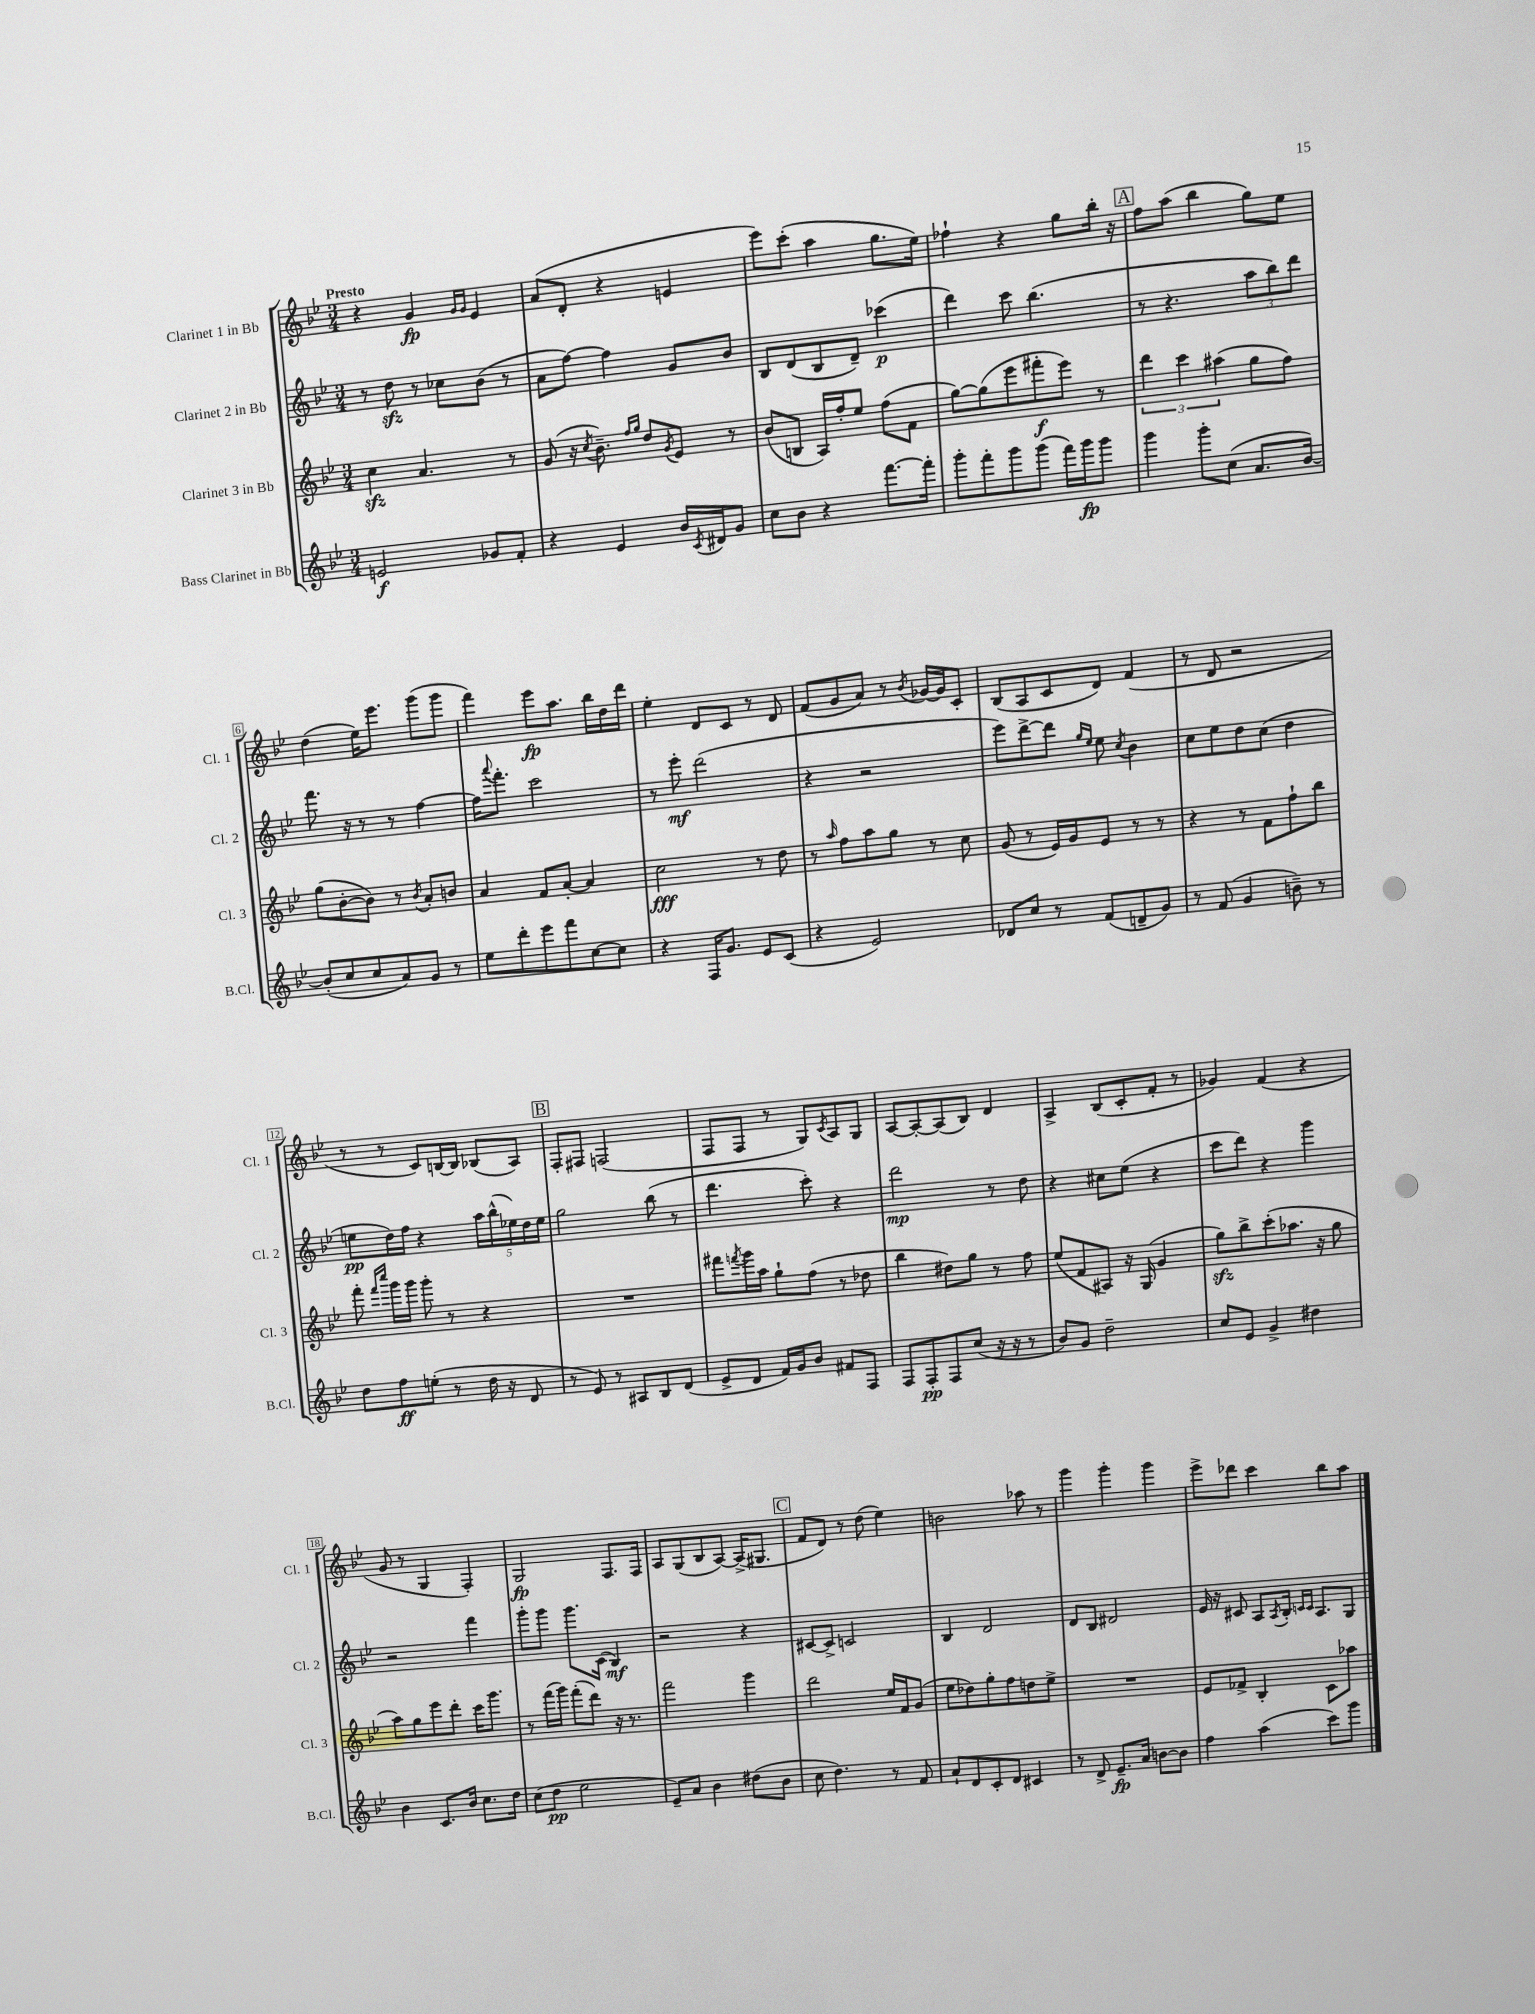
<<
\new StaffGroup <<
\new Staff = "s0" \with { instrumentName = "Clarinet 1 in Bb" shortInstrumentName = "Cl. 1" } {
    \clef treble \key bes \major \numericTimeSignature \time 3/4 \tempo "Presto"
    r4 g'4\fp \grace { g'16 g'16 } ees'4 |
    a'8( d'8-. r4 e'4 |
    ees'''8) c'''8-.( a''4 g''8. ees''16) |
    fes''4-! r4 g''8 bes''16-. r16 |
    \mark \markup { \box "A" } f''8 a''8( bes''4 g''8) ees''8 |
    d''4( ees''16) ees'''8. g'''8( g'''8 |
    f'''4) ees'''8\fp a''8. bes''16 d''16 d'''16 |
    ees''4-. d'8 c'8 r8 d'8 |
    f'8( g'8 a'8) r8 \acciaccatura { bes'8 } ges'16~ ges'16 c'8-. |
    bes8( a8 c'8 d'8) f'4( |
    r8 d'8 r2 |
    r8 r8 c'8) b16~ b16 bes8( a8) |
    \mark \markup { \box "B" } f8-. fis8 f2( |
    f8 f8 r8 g8) \acciaccatura { c'8 } a8 g8 |
    a8~ a8~-. a8( bes8) d'4 |
    a4-> bes8( c'8-. f'8-. r8 |
    ges'4) f'4( r4 |
    g'8 r8 g4 f4-.) |
    g2\fp f8. f16 |
    a8 g8( bes8 a8~) a16->( gis8. |
    \mark \markup { \box "C" } f'8 d'8) r8 d''8( ees''4) |
    b'2 aes''8 r8 |
    g'''4 g'''4-. g'''4 |
    ees'''8-> des'''8 c'''4 bes''8 a''8 \bar "|." |
}
\new Staff = "s1" \with { instrumentName = "Clarinet 2 in Bb" shortInstrumentName = "Cl. 2" } {
    \clef treble \key bes \major \numericTimeSignature \time 3/4
    r8 d''8\sfz r8 ces''8 bes'8( r8 |
    a'8 f''8~) f''4 g'8 bes'8 |
    bes8 d'8( bes8 d'8--) ces'''4\p( |
    d'''4) c'''8 bes''4.( |
    \mark \markup { \box "A" } r8 r4. \tuplet 3/2 { a''8 bes''8) d'''8 } |
    f'''8. r16 r8 r8 f''4~ |
    f''16 \appoggiatura { a'''8 } f'''8.-. c'''2 |
    r8 ees'''8-.\mf d'''2( |
    r4 r2 |
    ees'''8) d'''8~-> d'''8 \grace { g''16 ees''16 } ees''8 \acciaccatura { c''8 } bes'4 |
    c''8 ees''8 d''8 c''8( d''4 |
    e''8\pp d''16) f''16 r4 \tuplet 5/4 { a''16 bes''16-^( ees''16) d''16 ees''16 } |
    \mark \markup { \box "B" } g''2 bes''8( r8 |
    d'''4. c'''8-.) r4 |
    d'''2\mp r8 d''8 |
    r4 cis''8 ees''8( r4 |
    c'''8 d'''8) r4 g'''4 |
    r2 f'''4 |
    g'''8-. g'''8 g'''8. c'16( bes4\mf) |
    r2 r4 |
    \mark \markup { \box "C" } cis'8~ cis'8-> c'2 |
    bes4 d'2 |
    d'8 bes8 dis'2 |
    ees'16 r16 cis'8 a8 \acciaccatura { a8 } bes16-. \grace { c'16 c'16 } a8. g8 \bar "|." |
}
\new Staff = "s2" \with { instrumentName = "Clarinet 3 in Bb" shortInstrumentName = "Cl. 3" } {
    \clef treble \key bes \major \numericTimeSignature \time 3/4
    c''4\sfz a'4. r8 |
    g'8( r16 \acciaccatura { c''8 } bes'8.--) \grace { f''16 g''16 } d''8 \acciaccatura { g'8 } ees'8 r8 |
    bes'8( b8 a16) f''16-. ees''8 f''8( f'8 |
    g''8~) g''8( ees'''8 fis'''8-.\f ees'''8) r8 |
    \mark \markup { \box "A" } \tuplet 3/2 { d'''4 c'''4 ais''4( } g''8 f''8) |
    g''8( bes'8~-. bes'8) r8 \acciaccatura { bes'8 } a'8-. b'8 |
    a'4 f'8 a'8~-. a'4 |
    c''2\fff r8 d''8 |
    r8 \grace { a''16 } f''8 a''8 g''8 r8 c''8 |
    g'8( r8 ees'16) g'16 ees'8 r8 r8 |
    r4 r8 f'8 f''8-! bes''8 |
    f'''8-. \grace { f'''16 c''''16 } g'''16 g'''16 g'''8-. r8 r4 |
    \mark \markup { \box "B" } R2. |
    fis'''8 \acciaccatura { f'''8 } g'''16 a''16 g''8-! f''8( r8 des''8 |
    bes''4 dis''8) g''8 r8 f''8 |
    ees''8( f'8 ais8) r16 g16( g'4 |
    g''8\sfz) bes''8-> c'''8-.( aes''8. r16 g''8 |
    a''8) g''8 ees'''8 d'''8-. c'''16 g'''8. |
    r8 f'''16( g'''16) f'''8-.( d'''8) r16 r8. |
    f'''2 g'''4 |
    \mark \markup { \box "C" } d'''2 ees''16 f'16 g'8( |
    ees''8 des''8) g''8-. f''8 d''8 ees''8-> |
    R2. |
    ees'8 fes'8-> bes4-. c'8 aes''8 \bar "|." |
}
\new Staff = "s3" \with { instrumentName = "Bass Clarinet in Bb" shortInstrumentName = "B.Cl." } {
    \clef treble \key bes \major \numericTimeSignature \time 3/4
    e'2\f ges'8 f'8-. |
    r4 ees'4 bes'16 \acciaccatura { c'8 } dis'16 g'8 |
    c''8 bes'8 r4 f'''8.~ f'''16-. |
    g'''8-. f'''8-. g'''8 g'''8( f'''16) g'''16\fp g'''8 |
    \mark \markup { \box "A" } g'''4 g'''8-. c''8( a'8. bes'16~) |
    bes'8-.( c''8 c''8 a'8) g'8 r8 |
    ees''8 d'''8-. ees'''8 f'''8 c''8~ c''8 |
    r4 f16 g'8. ees'8 c'8( |
    r4 ees'2) |
    des'8 c''8 r8 f'8( d'8-- g'8) |
    r8 f'8( g'4 b'8--) r8 |
    d''8 f''8\ff e''8-.( r8 d''16 r16 d'8 |
    \mark \markup { \box "B" } r8 ees'8) r8 ais8 bes8 d'8( |
    ees'8-> d'8 f'16) g'16 bes'8 fis'8 f8 |
    f8 f8-.\pp f8 c''8( r16 r16 r8 |
    bes'8) g'8 d''2-- |
    c''8 ees'8 g'4-> dis''4 |
    bes'4 c'8. bes'16 c''8. d''16 |
    c''8( d''8\pp ees''2 |
    ees'8--) a'8 bes'4 dis''8( bes'8 |
    \mark \markup { \box "C" } c''8 d''4.) r8 f'8 |
    a'8-! d'8 c'8-. d'8 cis'4 |
    r8 d'8-> ees'8.--\fp a'16 b'8~ b'8 |
    f''4 a''4( c'''8) g'''8 \bar "|." |
}
>>
>>
\layout { \context { \Score \override BarNumber.stencil = #(make-stencil-boxer 0.1 0.3 ly:text-interface::print) } }
